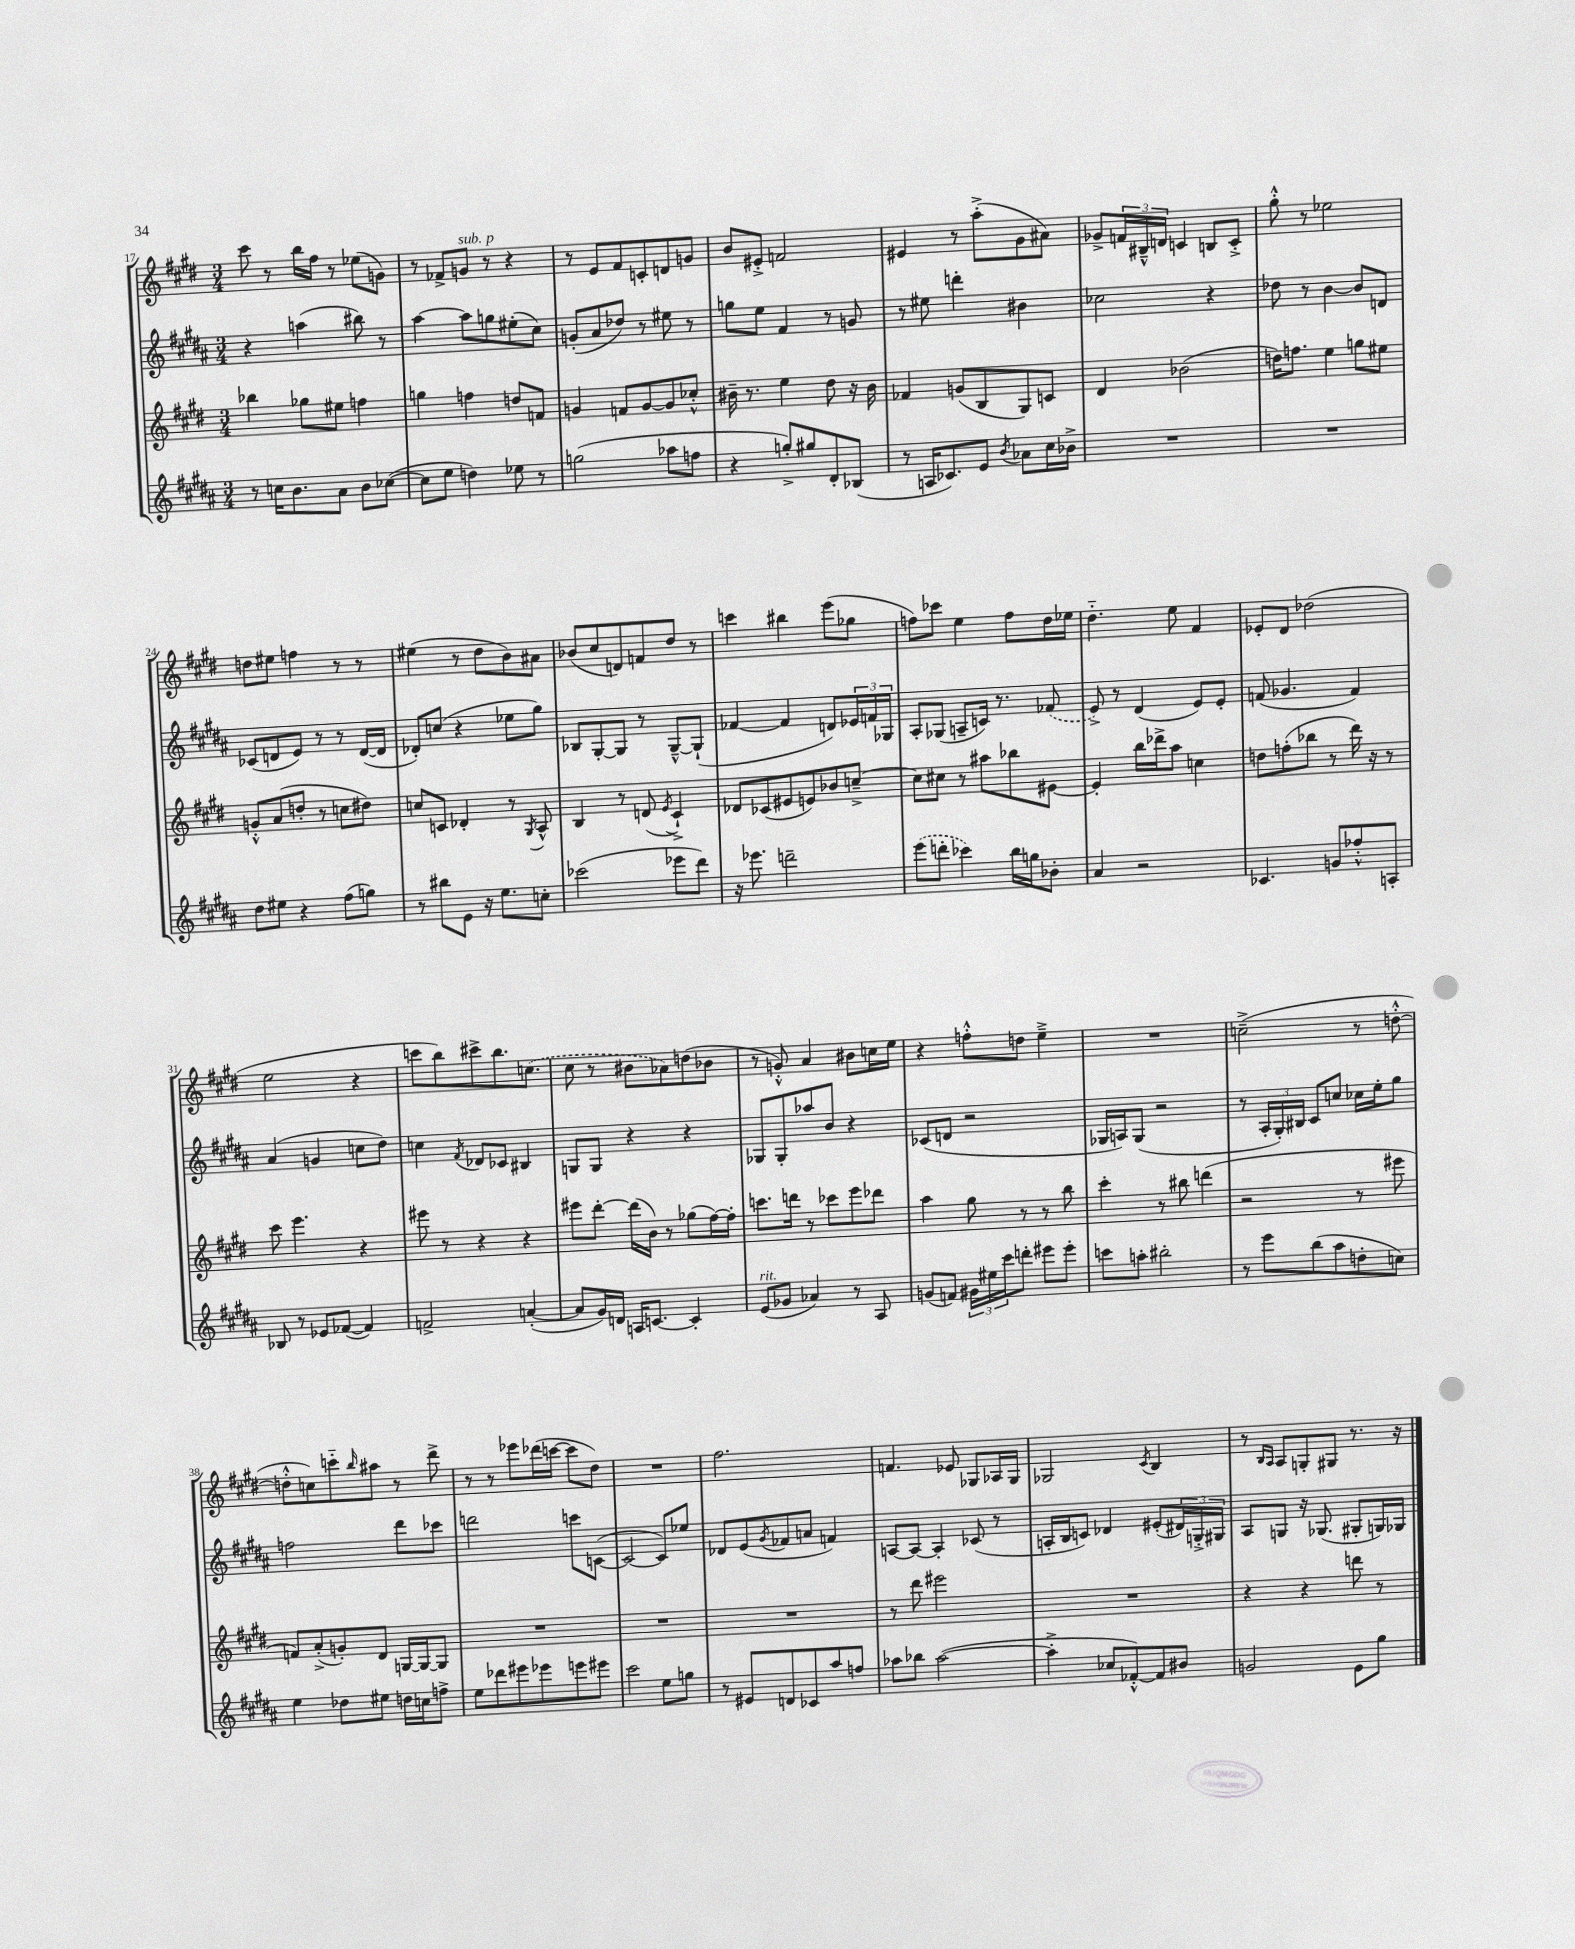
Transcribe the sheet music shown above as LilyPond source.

<<
\new StaffGroup <<
\new Staff = "s0" {
    \clef treble \key e \major \numericTimeSignature \time 3/4
    cis'''8 r8 b''16 fis''16 r8 ees''8( g'8) |
    r8 fes'8-> g'8^\markup { \italic "sub. p" } r8 r4 |
    r8 e'8 fis'8 c'8-. d'8 g'8 |
    b'8 eis'8-.-> f'2 |
    eis'4 r8 a''8-.->( gis'8 ais'8) |
    ges'8-> \tuplet 3/2 { f'16 bis16---^ d'16 } c'4 b8 c'8-.-> |
    gis''8-.-^ r8 ees''2 |
    d''8 eis''8 f''4 r8 r8 |
    eis''4( r8 dis''8 b'8) ais'8 |
    bes'8( cis''8 d'8) f'8 dis''8 r8 |
    c'''4 bis''4 e'''8( ges''8 |
    f''8) ces'''8 e''4 f''8 dis''16 ees''16 |
    dis''4.-_ e''8 fis'4 |
    ees'8-. dis'8 des''2( |
    e''2 r4 |
    c'''8 b''8) cis'''8-> b''8. \once \slurDashed c''8.( |
    cis''8 r8 bis'8 aes'8) d''8( bes'8 |
    r8 g'8-.-^) a'4 bis'8 c''16 e''16 |
    r4 f''8-.-^ d''8 e''4---> |
    R2. |
    c''2--->( r8 d''8~-.-^ |
    d''8-.-^ c''8) c'''8-_ \grace { b''16 } ais''8 r8 dis'''8-> |
    r8 r8 ees'''8 des'''16( c'''16~ c'''8 dis''8) |
    R2. |
    fis''2. |
    f'4. ees'8 ges8 aes16 ges16 |
    ges2 \acciaccatura { cis'8 } b4 |
    r8 \grace { b16 a16 } a8 g8-. gis8 r8. r16 \bar "|." |
}
\new Staff = "s1" {
    \clef treble \key b \major \numericTimeSignature \time 3/4
    r4 a''4( bis''8) r8 |
    ais''4~ ais''8 g''8 eis''8-.( cis''8) |
    g'8-.( ais'8 des''8) r8 eis''8 r8 |
    g''8 e''8 fis'4 r8 g'8 |
    r8 eis''8 d'''4-. bis'4 |
    ces''2 r4 |
    des''8 r8 b'4~ b'8 d'8 |
    ces'8( d'8 e'8) r8 r8 d'16~( d'16 |
    des'8-.) c''8( r4 ees''8 gis''8) |
    bes8 gis8~-. gis8 r8 gis8~---^ gis8-!( |
    fes'4~ fes'4 d'8) \tuplet 3/2 { ees'16 f'16 ges16 } |
    ais8-. ges8( a8-- c'16) r8. \once \slurDashed fes'8( |
    e'8->) r8 dis'4( e'8) e'8-. |
    f'8( ges'4. f'4) |
    ais'4( g'4 c''8 dis''8) |
    c''4 \acciaccatura { fis'8 } des'8 ces'8 bis4 |
    g8 g8 r4 r4 |
    ges8 ges8-. aes''8 b'8 r4 |
    ces'8( d'8 r2 |
    ges16 a16) ges8( r2 |
    r8 \tuplet 3/2 { ais16-. gis16-.) bis16 } cis'8 c''8 ces''16 e''16-. gis''8 |
    f''2 dis'''8 ces'''8 |
    d'''2 c'''8 c'8~( |
    c'2~ c'8) ees''8 |
    des'8 e'8( \acciaccatura { gis'8 } fes'8 a'8 f'4) |
    a8~ a8~ a4-. ces'8( r8 |
    a16-. b16 c'8) des'4 eis'8-.( \tuplet 3/2 { dis'16) g16-.-> gis16 } |
    ais8 g8 r16 ges8.( gis8-. g16) ges16 \bar "|." |
}
\new Staff = "s2" {
    \clef treble \key e \major \numericTimeSignature \time 3/4
    bes''4 ges''8 eis''8 f''4 |
    g''4 f''4 d''8 f'8 |
    g'4 f'8 g'8~ g'8 ces''8-.-^ |
    bis'16-- r8. e''4 dis''8 r16 bis'16 |
    fes'4 g'8( b8 gis8) c'8 |
    dis'4 bes'2( |
    d''16) f''8. e''4 g''8 eis''8 |
    g'8-.-^ a'8( d''8-. r8 c''8 dis''8) |
    c''8 c'8 des'4-. r8 \acciaccatura { gis8 } a8-^ |
    b4 r8 d'8( \acciaccatura { e'8 } cis'4-!->) |
    des'8 ces'8( eis'8 e'8) bes'8 c''8~---> |
    c''8 cis''8 r8 ais''8 bes''8 eis'8~ |
    eis'4-. b''16 des'''16-> a''8 c''4 |
    d''8 f''8-.( bes''8 r8 dis'''16) r16 r8 |
    cis'''8 e'''4. r4 |
    eis'''8 r8 r4 r4 |
    eis'''8 dis'''8~-. dis'''16( b'16) r8 ges''8( fis''16~) fis''16-. |
    c'''8. d'''16 r8 ces'''8 e'''8 des'''8 |
    a''4 gis''8 r8 r8 b''8 |
    cis'''4-. r8 bis''8 d'''4( |
    r2 r8 eis'''8 |
    f'8) a'8-.->( g'8-.) dis'8 g16~ g16~ g8 |
    R2. |
    R2. |
    R2. |
    r8 dis'''8 eis'''2 |
    R2. |
    r4 r4 d'''8 r8 \bar "|." |
}
\new Staff = "s3" {
    \clef treble \key b \major \numericTimeSignature \time 3/4
    r8 c''16 b'8. ais'8 b'8 ces''8~( |
    ces''8 e''8 d''4) ees''8 r8 |
    g''2( aes''8 f''8 |
    r4 g''8-.->) gis''8 dis'8-. bes8( |
    r8 a16 ces'8.) e'8 \acciaccatura { b'8 } aes'8 cis''16 bes'16-> |
    R2. |
    R2. |
    dis''8 eis''8 r4 fis''8( g''8) |
    r8 bis''8 e'8 r16 e''8. c''8-. |
    ces'''2( ees'''8 dis'''8) |
    r16 ees'''8. d'''2-- |
    \once \slurDashed e'''8( d'''8-. ces'''4) b''16 g''16 bes'8-. |
    ais'4 r2 |
    ces'4. g'8 fes''8-.-^ a8-. |
    bes8 r8 ees'8 fes'8~( fes'4) |
    f'2-> a'4~-.( |
    a'8 gis'16) d'16 a16 c'8.~ c'4-. |
    e'8^\markup { \italic "rit." }( ges'8 aes'4) r8 ais8 |
    g'8( f'8) \tuplet 3/2 { gis'16 eis''16 cis'''16 } d'''8-. eis'''8 eis'''8-. |
    c'''8 a''8-. bis''2-. |
    r8 e'''8 b''8( ais''8 d''8-. c''8) |
    e''4 des''8 eis''8 d''16 c''16 f''8-> |
    e''8 des'''8 eis'''8 ees'''8 e'''8 eis'''8 |
    cis'''2 e''8 g''8 |
    r8 eis'8 d'8 ces'8 ais''8 f''8 |
    aes''8 bes''8 aes''2~( |
    aes''4-.-> ces''8 fes'8~-.-^) fes'8 bis'8 |
    g'2 e'8 gis''8 \bar "|." |
}
>>
>>
\layout { \context { \Score currentBarNumber = #17 } }
